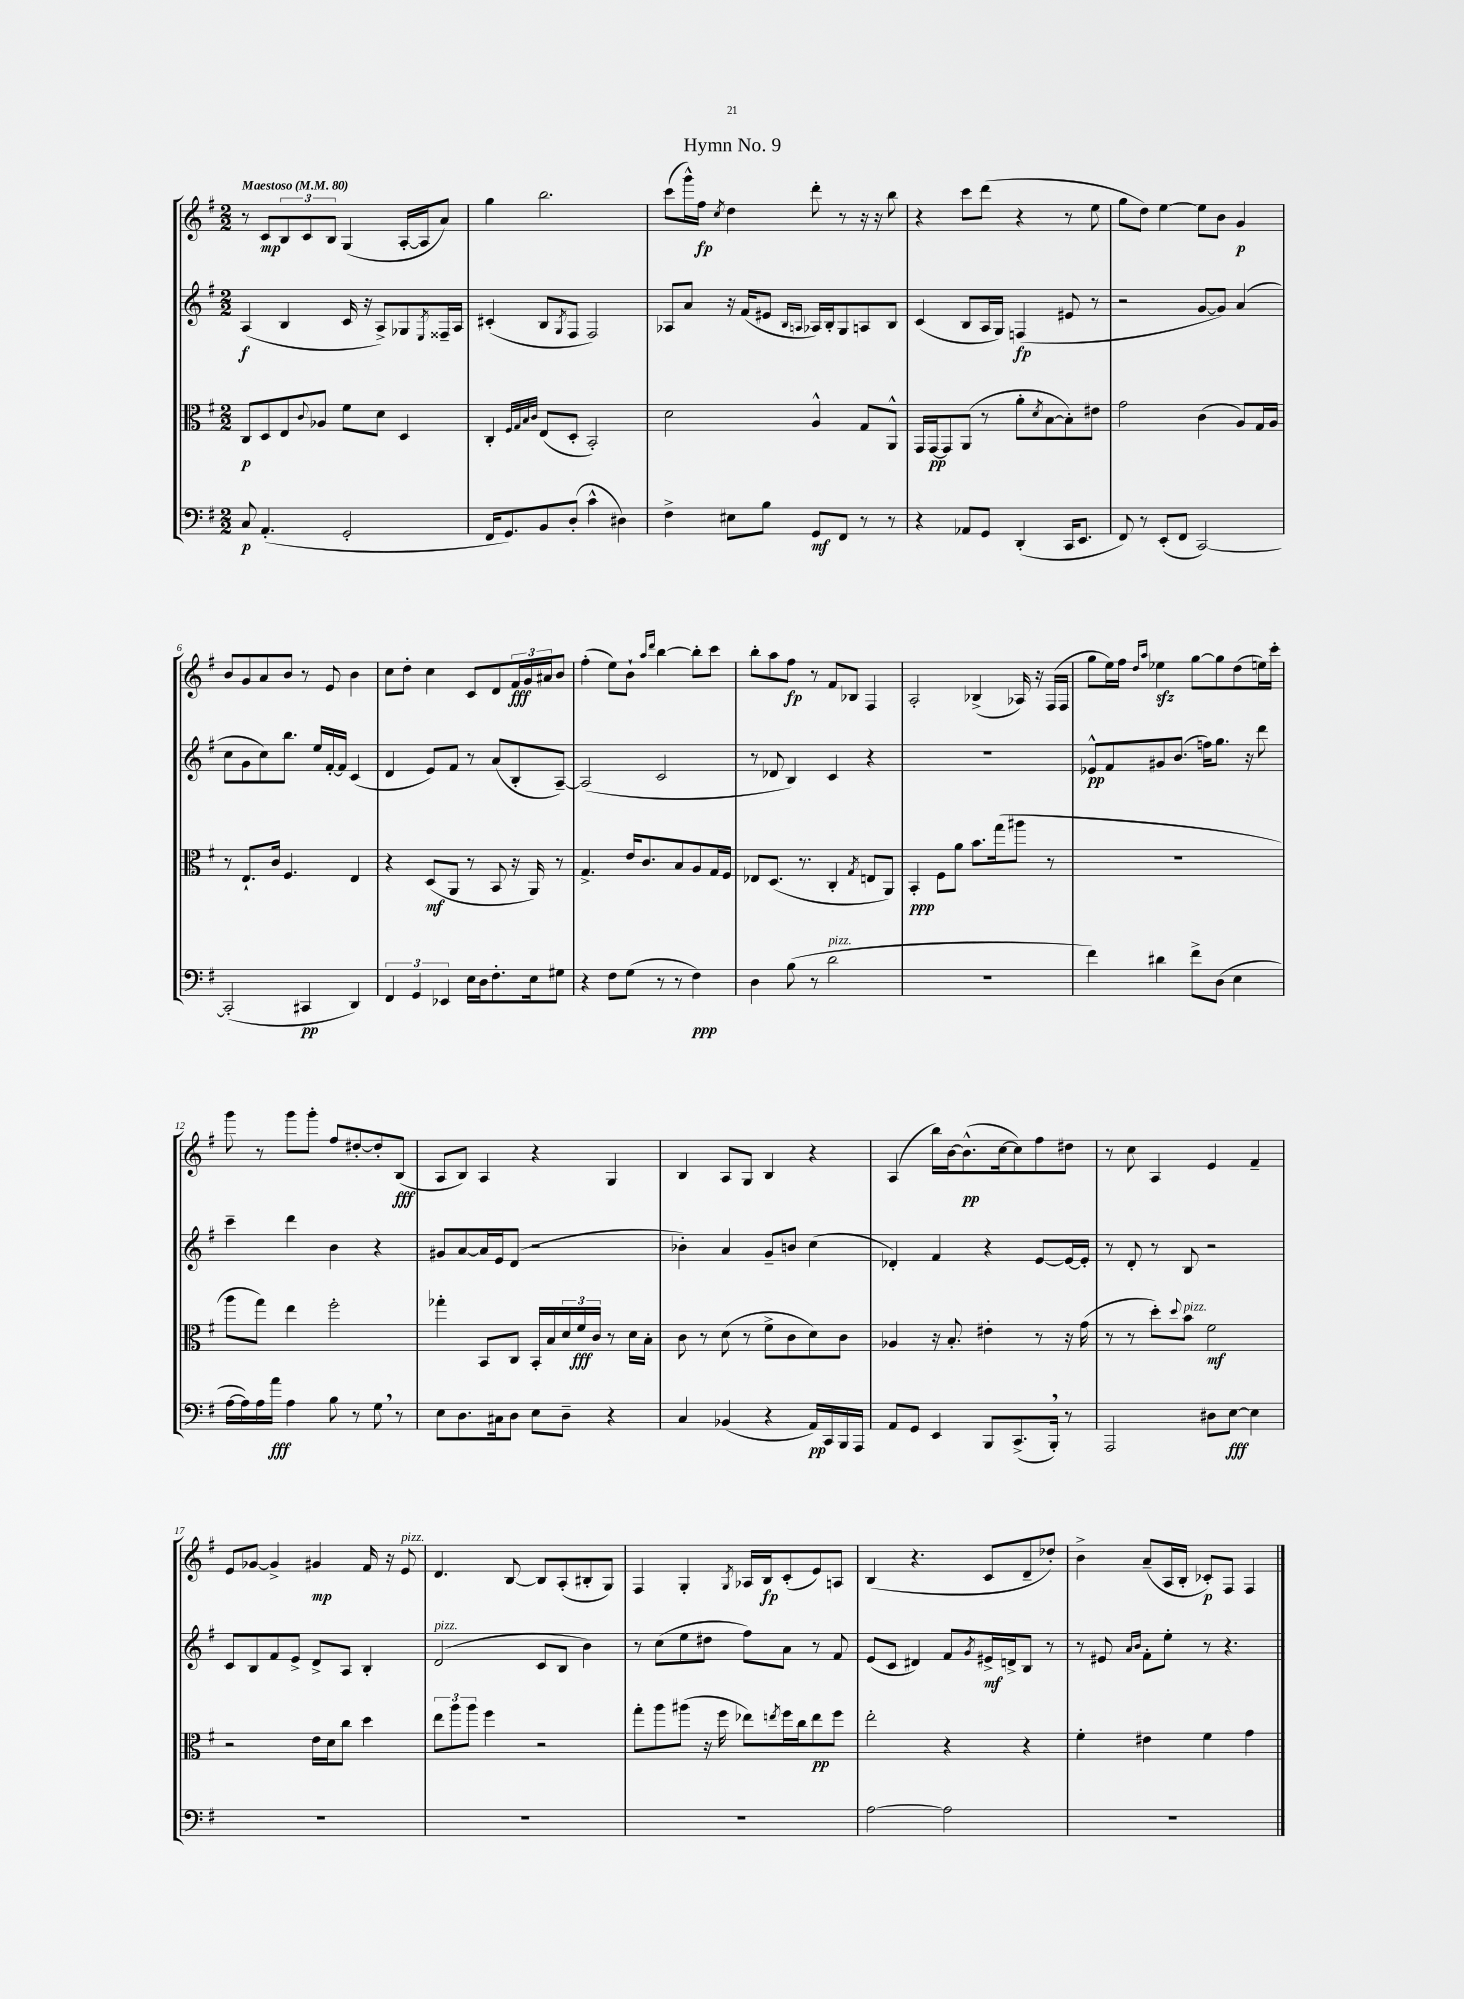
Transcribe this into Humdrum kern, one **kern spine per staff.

**kern	**dynam	**kern	**dynam	**kern	**dynam	**kern	**dynam
*part4	*part4	*part3	*part3	*part2	*part2	*part1	*part1
*staff4	*staff4	*staff3	*staff3	*staff2	*staff2	*staff1	*staff1
*clefF4	*	*clefC3	*	*clefG2	*	*clefG2	*
*k[f#]	*	*k[f#]	*	*k[f#]	*	*k[f#]	*
*M2/2	*	*M2/2	*	*M2/2	*	*M2/2	*
*MM80	*	*MM80	*	*MM80	*	*MM80	*
=1	=1	=1	=1	=1	=1	=1	=1
!	!	!	!	!	!	!LO:TX:a:B:t=Maestoso	!
8C/	p	8C/L	p	(4A/	f	8r	.
(4.AA'/	.	8D/	.	.	.	8c/L	mp
.	.	8E/	.	4B/	.	12B/	.
.	.	.	.	.	.	12c/	.
.	.	8qqc/	.	.	.	.	.
.	.	8A-X/J	.	.	.	.	.
.	.	.	.	.	.	12B/J	.
2GG'/	.	8f#\L	.	16c/	.	(4G/	.
.	.	.	.	16r	.	.	.
.	.	8d\J	.	8A^/L)	.	.	.
.	.	4D/	.	8G-X/	.	[16A'/LL	.
.	.	.	.	.	.	16A/J]	.
.	.	.	.	8qE/	.	.	.
.	.	.	.	16F##X~/L	.	8a/J)	.
.	.	.	.	16A/JJ	.	.	.
=2	=2	=2	=2	=2	=2	=2	=2
16FF#/KL	.	4C'/	.	(4c#X'/	.	4gg\	.
8.GG/)	.	.	.	.	.	.	.
.	.	32qqF#/LLL	.	.	.	.	.
.	.	32qqG/	.	.	.	.	.
.	.	32qqB/	.	.	.	.	.
.	.	32qqc/JJJ	.	.	.	.	.
8BB/	.	(8E/L	.	8B/L	.	2.bb\	.
.	.	.	.	8qG/	.	.	.
(8D'/J	.	8D'/J	.	8F#/J	.	.	.
4c^^\	.	2BB'/)	.	2F#/)	.	.	.
4D#X\)	.	.	.	.	.	.	.
=3	=3	=3	=3	=3	=3	=3	=3
4F#^\	.	2d\	.	8A-X/L	.	(8ccc\L	.
.	.	.	.	8a/J	.	16ggg^^\L)	.
.	.	.	.	.	.	16ff#\JJ	fp
.	.	.	.	.	.	8qcc/	.
8E#X\L	.	.	.	16r	.	4dd\	.
.	.	.	.	(16f#/KL	.	.	.
8B\J	.	.	.	8e#X/J	.	.	.
.	.	.	.	16qqB/LL	.	.	.
.	.	.	.	16qqAn/JJ	.	.	.
8GG/L	mf	4A^^/	.	16A-X/LL)	.	8ddd'\	.
.	.	.	.	16B'/J	.	.	.
8FF#/J	.	.	.	8G/	.	8r	.
8r	.	8G/L	.	8An/	.	16r	.
.	.	.	.	.	.	16r	.
8r	.	8AA^^/J	.	8B/J	.	8bb\	.
=4	=4	=4	=4	=4	=4	=4	=4
4r	.	16GG/LL	.	(4c/	.	4r	.
.	.	[16GG/J	pp	.	.	.	.
.	.	8GG/]	.	.	.	.	.
8AA-X/L	.	(8AA/J	.	8B/L	.	8ccc\L	.
8GG/J	.	8r	.	16A/L	.	(8ddd\J	.
.	.	.	.	16G/JJ)	.	.	.
(4DD'/	.	8a'\L	.	(4Fn/	fp	4r	.
.	.	8qd/	.	.	.	.	.
.	.	[8B\	.	.	.	.	.
16CC/KL	.	8B'\])	.	8e#X/	.	8r	.
8.EE/J	.	.	.	.	.	.	.
.	.	8e#X\J	.	8r	.	8ee\	.
=5	=5	=5	=5	=5	=5	=5	=5
8FF#/)	.	2g\	.	2r	.	8gg\L	.
8r	.	.	.	.	.	8dd\J)	.
(8EE'/L	.	.	.	.	.	[4ee\	.
8FF#/J	.	.	.	.	.	.	.
[2CC/)	.	(4c\	.	[8g/L	.	8ee\L]	.
.	.	.	.	8g/J])	.	8b\J	.
.	.	8A/L)	.	(4a/	.	4g/	p
.	.	16G/L	.	.	.	.	.
.	.	16A/JJ	.	.	.	.	.
!!LO:LB:g=z
=6	=6	=6	=6	=6	=6	=6	=6
(2CC'/]	.	8r	.	8cc\L	.	8b/L	.
.	.	8.E`/L	.	8g\	.	8g/	.
.	.	.	.	8cc\)	.	8a/	.
.	.	16c/Jk	.	.	.	.	.
.	.	4.F#/	.	8.bb\J	.	8b/J	.
4CC#X/	pp	.	.	.	.	8r	.
.	.	.	.	16ee/LL	.	.	.
.	.	.	.	[16f#'/	.	8e/	.
.	.	.	.	16f#/JJ]	.	.	.
4DD/)	.	4E/	.	(4c/	.	4b\	.
=7	=7	=7	=7	=7	=7	=7	=7
6FF#/	.	4r	.	4d/	.	8cc\L	.
.	.	.	.	.	.	8dd'\J	.
6GG/	.	.	.	.	.	.	.
.	.	(8D/L	mf	8e/L)	.	4cc\	.
6EE-X/	.	.	.	.	.	.	.
.	.	8AA/J	.	8f#/J	.	.	.
16E\LL	.	8r	.	8r	.	8c/L	.
16D\J	.	.	.	.	.	.	.
8.F#'\	.	8BB/	.	(8a/L	.	8d/	.
.	.	16r	.	8B'/	.	24f#/L	fff
.	.	.	.	.	.	24g/	.
16E\k	.	16AA/)	.	.	.	.	.
.	.	.	.	.	.	24a#X/J	.
8G#X\J	.	8r	.	[8A~/J)	.	8b/J	.
=8	=8	=8	=8	=8	=8	=8	=8
4r	.	4.G^/	.	(2A/]	.	(4ff#'\	.
8F#\L	.	.	.	.	.	8ee\L)	.
(8G\J	.	16e/KL	.	.	.	8b`\J	.
.	.	8.c/	.	.	.	.	.
.	.	.	.	.	.	16qqaa/LL	.
.	.	.	.	.	.	16qqddd/JJ	.
8r	.	.	.	2c/	.	[4bb\	.
8r	.	8B/	.	.	.	.	.
4F#\)	ppp	8A/	.	.	.	8bb'\L]	.
.	.	16G/L	.	.	.	8ccc\J	.
.	.	16F#/JJ	.	.	.	.	.
=9	=9	=9	=9	=9	=9	=9	=9
4D\	.	8E-X/L	.	8r	.	8bb'\L	.
.	.	(8.D/J	.	8d-X/	.	8aa\	.
(8B\	.	.	.	4B/)	.	8ff#\J	fp
.	.	8.r	.	.	.	.	.
8r	.	.	.	.	.	8r	.
!LO:TX:a:i:t=pizz.	!	!	!	!	!	!	!
2d\	.	4C'/	.	4c/	.	8f#/L	.
.	.	.	.	.	.	8B-X/J	.
.	.	8qG/	.	.	.	.	.
.	.	8En/L	.	4r	.	4F#/	.
.	.	8AA/J)	.	.	.	.	.
=10	=10	=10	=10	=10	=10	=10	=10
1r	.	4BB'/	ppp	1r	.	2A'/	.
.	.	8F#\L	.	.	.	.	.
.	.	8a\J	.	.	.	.	.
.	.	8.b\L	.	.	.	(4B-X^/	.
.	.	(16gg\k	.	.	.	.	.
.	.	8aa#X\J	.	.	.	16A-X/)	.
.	.	.	.	.	.	16r	.
.	.	8r	.	.	.	(16F#/LL	.
.	.	.	.	.	.	16F#/JJ	.
=11	=11	=11	=11	=11	=11	=11	=11
4f#\)	.	1r	.	8e-X^^/L	pp	8gg\L	.
.	.	.	.	8f#/	.	16ee\L)	.
.	.	.	.	.	.	16ff#\JJ	.
.	.	.	.	.	.	16qqdd/LL	.
.	.	.	.	.	.	16qqaa/JJ	.
4d#X\	.	.	.	8g#X/	.	4ee-Xzz\	.
.	.	.	.	(8.b/J	.	.	.
8f#^\L	.	.	.	.	.	[8gg\L	.
.	.	.	.	16ffn\KL)	.	.	.
(8D\J	.	.	.	8.gg\J	.	8gg\]	.
4E\	.	.	.	.	.	(8dd\	.
.	.	.	.	16r	.	.	.
.	.	.	.	8ddd\	.	16een\L)	.
.	.	.	.	.	.	16ccc'\JJ	.
!!LO:LB:g=z
=12	=12	=12	=12	=12	=12	=12	=12
[16A\LL	.	8aa\L	.	4ccc~\	.	8ggg\	.
16A\])	.	.	.	.	.	.	.
16A\	.	8gg\J)	.	.	.	8r	.
16a\JJ	fff	.	.	.	.	.	.
4A\	.	4ee\	.	4ddd\	.	8ggg\L	.
.	.	.	.	.	.	8ggg'\J	.
8B\	.	2ff#'\	.	4b\	.	8ff#/L	.
8r	.	.	.	.	.	[8dd#X'/	.
8G,\	.	.	.	4r	.	8dd#'/]	.
8r	.	.	.	.	.	(8B/J	fff
=13	=13	=13	=13	=13	=13	=13	=13
8E\L	.	4gg-X'\	.	8g#X/L	.	8A/L	.
8.D\	.	.	.	[8a/	.	8B/J)	.
.	.	8BB/L	.	16a/L]	.	4A/	.
16C#X\k	.	.	.	16e/J	.	.	.
8D\J	.	8C/J	.	(8d/J	.	.	.
8E\L	.	16BB'/LL	.	2r	.	4r	.
.	.	16B/	.	.	.	.	.
8D~\J	.	24d/	.	.	.	.	.
.	.	24f#/	fff	.	.	.	.
.	.	24c/JJ	.	.	.	.	.
4r	.	8r	.	.	.	4G/	.
.	.	16d\LL	.	.	.	.	.
.	.	16B'\JJ	.	.	.	.	.
=14	=14	=14	=14	=14	=14	=14	=14
4C/	.	8c\	.	4b-X'\)	.	4B/	.
.	.	8r	.	.	.	.	.
(4BB-X/	.	(8d\	.	4a/	.	8A/L	.
.	.	8r	.	.	.	8G/J	.
4r	.	8f#^\L	.	8g~/L	.	4B/	.
.	.	8c\	.	8bn/J	.	.	.
16AA/LL)	pp	8d\)	.	(4cc\	.	4r	.
16CC/	.	.	.	.	.	.	.
16BBB/	.	8c\J	.	.	.	.	.
16AAA/JJ	.	.	.	.	.	.	.
=15	=15	=15	=15	=15	=15	=15	=15
8AA/L	.	4A-X/	.	4d-X'/)	.	(4A/	.
8GG/J	.	.	.	.	.	.	.
4EE/	.	16r	.	4f#/	.	16bb\LL)	.
.	.	8.B'/	.	.	.	[16b\J	.
.	.	.	.	.	.	(8.b^^\]	pp
8BBB/L	.	4e#X'\	.	4r	.	.	.
.	.	.	.	.	.	[16cc\k	.
(8.CC^/	.	.	.	.	.	8cc\])	.
.	.	8r	.	[8e/L	.	8ff#\	.
16BBB',/Jk)	.	.	.	.	.	.	.
8r	.	16r	.	16e/L_	.	8dd#X\J	.
.	.	(16g\	.	16e'/JJ]	.	.	.
=16	=16	=16	=16	=16	=16	=16	=16
2AAA/	.	8r	.	8r	.	8r	.
.	.	8r	.	8d'/	.	8cc\	.
.	.	8dd'\L)	.	8r	.	4A/	.
.	.	8qqdd/	.	.	.	.	.
!	!	!LO:TX:a:i:t=pizz.	!	!	!	!	!
.	.	8b\J	.	8B/	.	.	.
8D#X\L	.	2f#\	mf	2r	.	4e/	.
[8E\J	fff	.	.	.	.	.	.
4E\]	.	.	.	.	.	4f#~/	.
!!LO:LB:g=z
=17	=17	=17	=17	=17	=17	=17	=17
1r	.	2r	.	8c/L	.	8e/L	.
.	.	.	.	8B/	.	[8g-X/J	.
.	.	.	.	8f#/	.	4g-^/]	.
.	.	.	.	8e^/J	.	.	.
.	.	16e\LL	.	8d^/L	.	4g#X/	mp
.	.	16d\J	.	.	.	.	.
.	.	8cc\J	.	8A/J	.	.	.
.	.	4dd\	.	4B'/	.	16f#/	.
.	.	.	.	.	.	16r	.
!	!	!	!	!	!	!LO:TX:a:i:t=pizz.	!
.	.	.	.	.	.	8e/	.
=18	=18	=18	=18	=18	=18	=18	=18
!	!	!	!	!LO:TX:a:i:t=pizz.	!	!	!
1r	.	12ee\L	.	(2d/	.	4.d/	.
.	.	12aa\	.	.	.	.	.
.	.	12aa\J	.	.	.	.	.
.	.	4ff#\	.	.	.	.	.
.	.	.	.	.	.	[8B/	.
.	.	2r	.	8c/L	.	8B/L]	.
.	.	.	.	8B/J	.	(8A'/	.
.	.	.	.	4b\)	.	8B#X'/	.
.	.	.	.	.	.	8G/J)	.
=19	=19	=19	=19	=19	=19	=19	=19
1r	.	8gg'\L	.	8r	.	4F#/	.
.	.	8aa\	.	(8cc\L	.	.	.
.	.	(8aa#X\J	.	8ee\	.	4G'/	.
.	.	16r	.	8dd#X\J	.	.	.
.	.	16ff#\	.	.	.	.	.
.	.	.	.	.	.	8qG/	.
.	.	8ee-X\L)	.	8ff#\L)	.	16A-X/LL	.
.	.	.	.	.	.	16B/J	fp
.	.	8qeen/	.	.	.	.	.
.	.	16ff#\L	.	8a\J	.	(8c'/	.
.	.	16cc\J	.	.	.	.	.
.	.	8ee\	pp	8r	.	8e/)	.
.	.	8ff#\J	.	8f#/	.	8An/J	.
=20	=20	=20	=20	=20	=20	=20	=20
[2A\	.	2ee'\	.	(8e/L	.	(4B/	.
.	.	.	.	8c/J	.	.	.
.	.	.	.	4d#X/)	.	4.r	.
2A\]	.	4r	.	8f#/L	.	.	.
.	.	.	.	8qg/	.	.	.
.	.	.	.	16e#X^/L	mf	8c/L	.
.	.	.	.	16dn^/J	.	.	.
.	.	4r	.	8B/J	.	8d~/	.
.	.	.	.	8r	.	8dd-X'/J)	.
=21	=21	=21	=21	=21	=21	=21	=21
1r	.	4f#'\	.	8r	.	4b^\	.
.	.	.	.	8e#X/	.	.	.
.	.	.	.	16qqa/LL	.	.	.
.	.	.	.	16qqb/JJ	.	.	.
.	.	4e#X\	.	8f#'\L	.	(8a~/L	.
.	.	.	.	8ee'\J	.	16A/L	.
.	.	.	.	.	.	16B'/JJ	.
.	.	4f#\	.	8r	.	8c-X'/L)	p
.	.	.	.	4.r	.	8F#/J	.
.	.	4g\	.	.	.	4F#/	.
==	==	==	==	==	==	==	==
*-	*-	*-	*-	*-	*-	*-	*-
